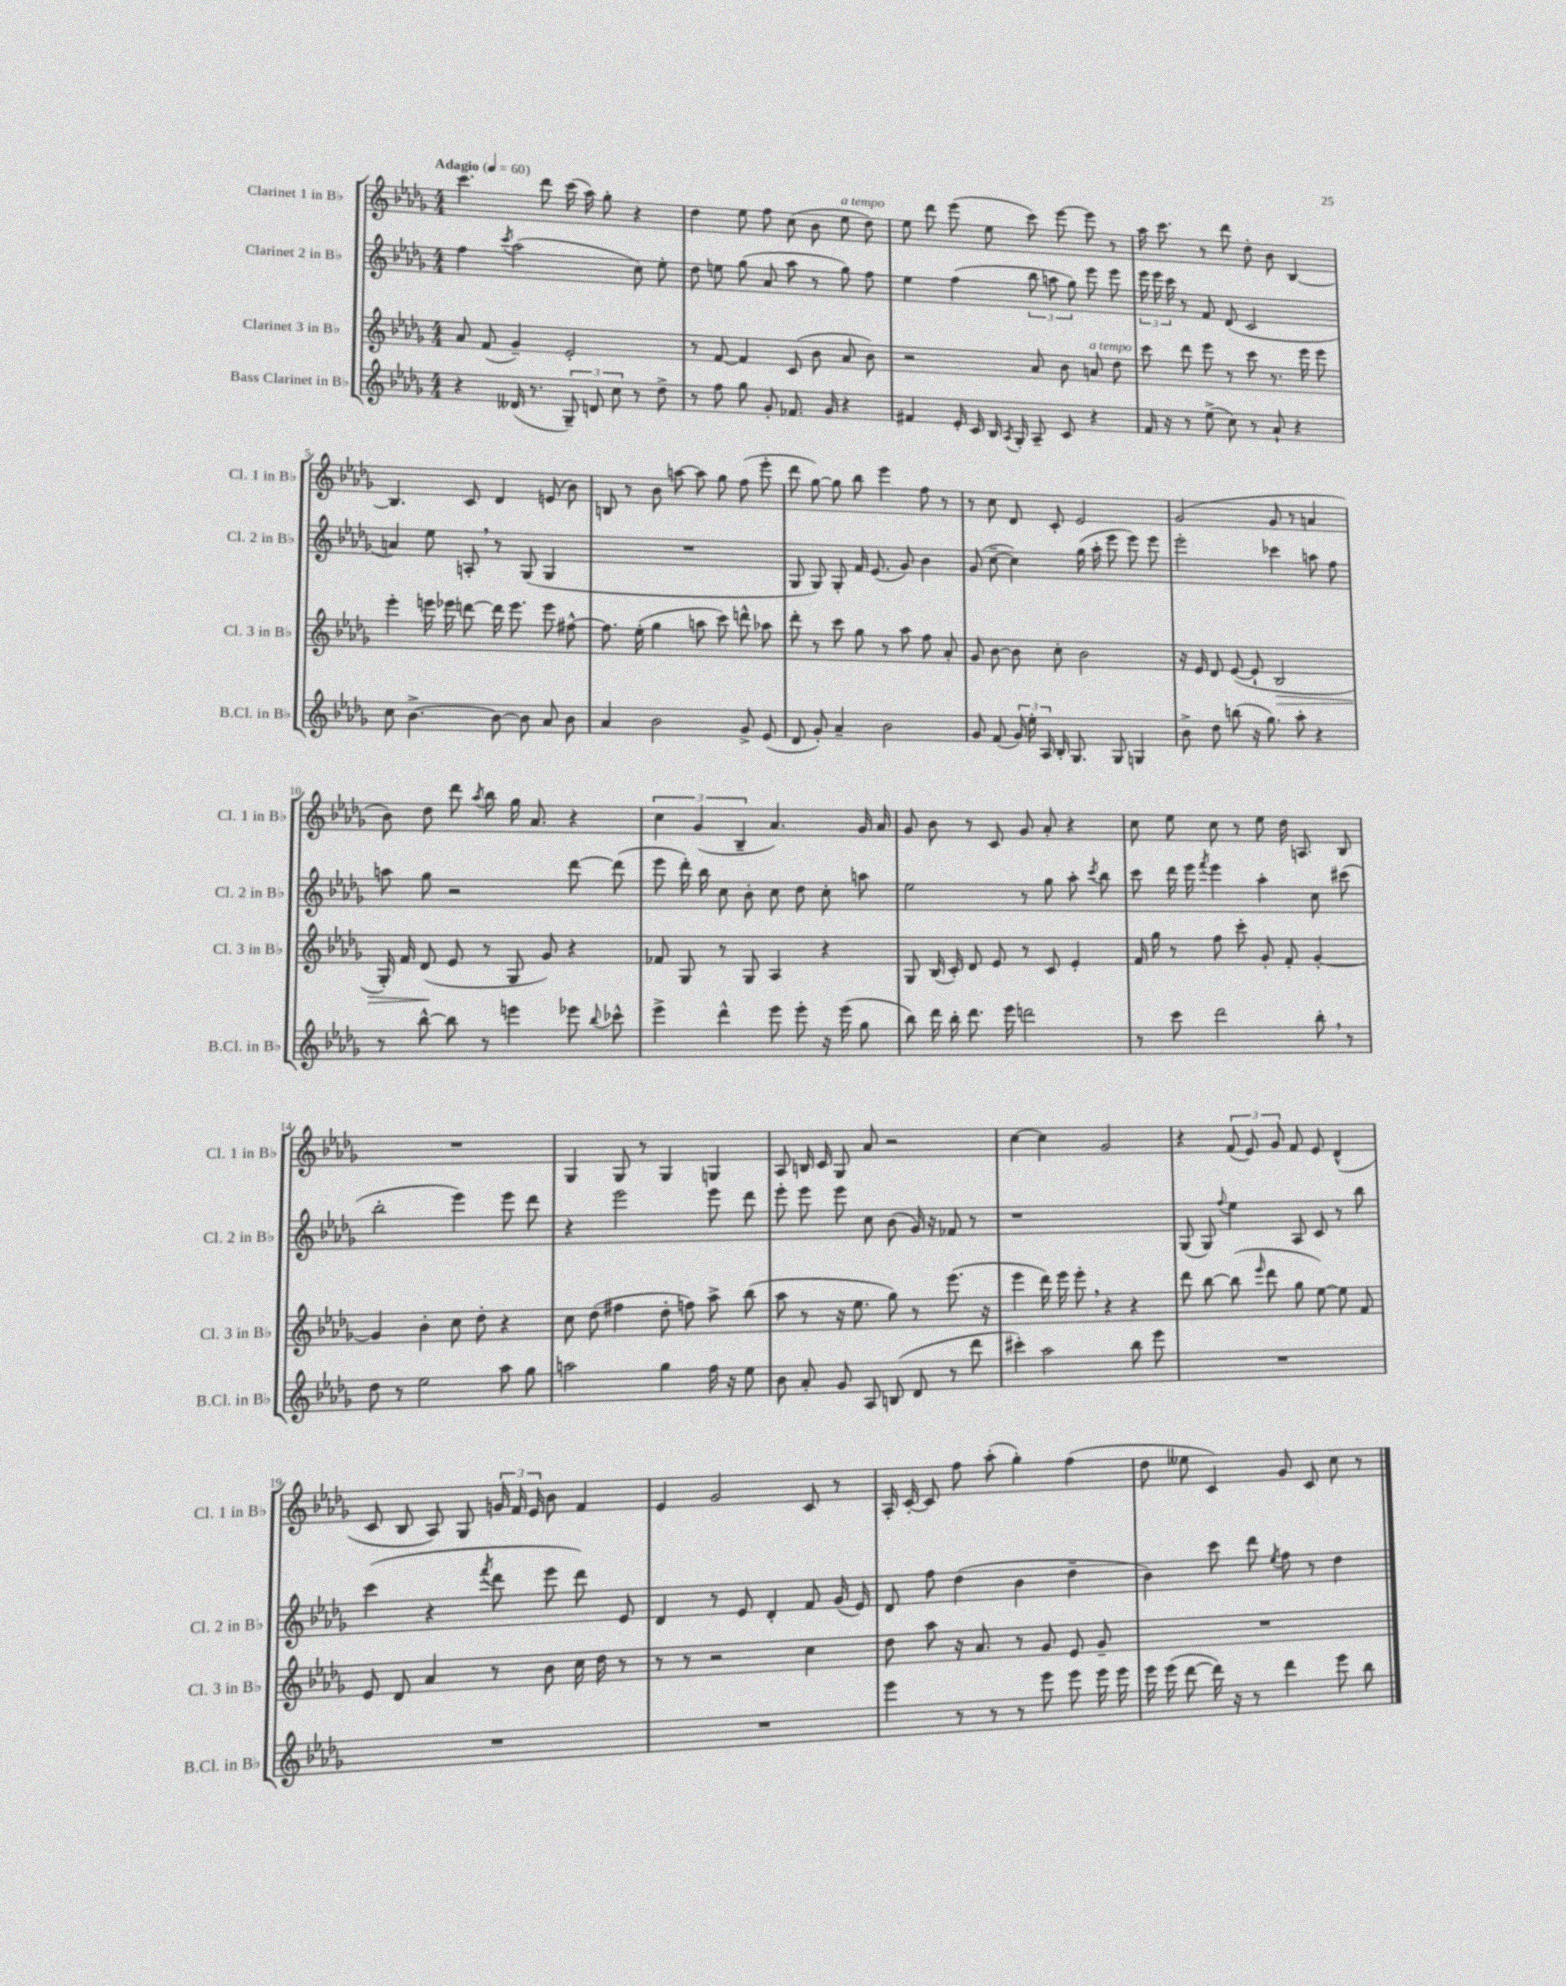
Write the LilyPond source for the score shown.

<<
\new StaffGroup <<
\new Staff = "s0" \with { instrumentName = "Clarinet 1 in Bb" shortInstrumentName = "Cl. 1 in Bb" } {
    \clef treble \key des \major \numericTimeSignature \time 4/4 \tempo "Adagio" 4 = 60
    \autoBeamOff c'''4. des'''8 c'''16( aes''16) ges''8-. r4 |
    des''4 ees''8 f''8 c''8( bes'8 ees''8^\markup { \italic "a tempo" } des''8) |
    ees''8 des'''8 ees'''8( ees''8 c'''8) ees'''8~ ees'''8 r8 |
    aes''16 c'''8. r8 des'''8 des''8-. bes'8 bes4~ |
    bes4. c'8 des'4 e'8( bes'8) |
    b8 r8 bes'8 a''8~ a''8 ges''8 f''8( ees'''8-. |
    des'''8 ges''8~) ges''8 bes''8 ees'''4 f''8 r8 |
    r8 c''8 des'8 c'8-. ees'2 |
    ges'2( ges'8 r8 a'4 |
    bes'8) des''8 des'''8 \acciaccatura { aes''8 } bes''8 ges''16 aes'8. r4 |
    \tuplet 3/2 { c''4 ges'4( bes4-- } aes'4.) ges'16 aes'16 |
    ges'8 bes'8 r8 c'8 ges'8 aes'8-. r4 |
    c''8 ees''8 c''8 r8 ees''8 des''16 a8. bes8 |
    R1 |
    ges4 ges8 r8 ges4 g4 |
    aes8 b16 c'16 ges8 aes'8 r2 |
    c''4~ c''4 ges'2 |
    r4 \tuplet 3/2 { f'8( ees'8) ges'8 } f'8 ees'8 des'4-^( |
    c'8 bes8 aes8) ges8 \tuplet 3/2 { g'16 f'16 ees'16 } bes'8 f'4 |
    ees'4 ges'2 c'8 r8 |
    aes16-. c'16~-. c'8 f''8 aes''8-.( ges''4-.) f''4( |
    des''8 eeses''8 c'4) ges'8 c'8 c''8 r8 \bar "|." |
}
\new Staff = "s1" \with { instrumentName = "Clarinet 2 in Bb" shortInstrumentName = "Cl. 2 in Bb" } {
    \clef treble \key des \major \numericTimeSignature \time 4/4
    \autoBeamOff f''4 \acciaccatura { c'''8 } aes''2( c''8) ees''8-. |
    des''8 e''8 ges''8( aes'8 aes''8 r8 ges''8) f''8 |
    ees''4 f''4( \tuplet 3/2 { bes''8 a''8 ges''8) } ees'''8 ees'''8 |
    \tuplet 3/2 { ees'''16 ees'''16 c'''16 } r8 f'8 des'8( c'2 |
    a'4) ees''8 a8-. \breathe r8 ges8( ges4 |
    R1 |
    ges8 ges8) ges8-. f'16 ees'8.( ges'8) bes'4 |
    ges'8( c''8~-- c''4) ges''16( aes''16-. ees'''8 ees'''8) ees'''8 |
    ees'''2-. ces'''4 a''8 f''8 |
    a''8 ges''8 r2 des'''8~ des'''8( |
    ees'''8 des'''16-.) bes''16 c''8 bes'8-. c''8 des''8 c''8-. a''8 |
    ees''2 r8 ges''8 aes''8-. \acciaccatura { c'''8 } bes''8 |
    c'''8 des'''16 ees'''16 \acciaccatura { f'''8 } ees'''4 aes''4-. c''8 cis'''8( |
    bes''2-. ees'''4) ees'''8 des'''8 |
    r4 ees'''2 ees'''8 des'''8 |
    ees'''8-. ees'''8 ees'''8 c''8 bes'8( ges'16) r16 fes'8 r8 |
    r1 |
    ges8( ges8) \appoggiatura { f''8 } ees''4 aes8 c'8 r8 bes''8 |
    c'''4( r4 \acciaccatura { f'''8 } des'''8 ees'''8 des'''8) ees'8 |
    des'4 r8 ees'8 des'4-. f'8 ges'16( ees'16) |
    des'8 f''8 des''4( bes'4 des''4-- |
    bes'4) c'''8 des'''8 \acciaccatura { ees''8 } f''8 r8 des''4 \bar "|." |
}
\new Staff = "s2" \with { instrumentName = "Clarinet 3 in Bb" shortInstrumentName = "Cl. 3 in Bb" } {
    \clef treble \key des \major \numericTimeSignature \time 4/4
    \autoBeamOff aes'8 f'8( ges'4--) ees'2-. |
    r8 f'8~ f'4 c'8( bes'8 aes'8 bes'8) |
    r2 aes'8 bes'8 a'8^\markup { \italic "a tempo" } des''8 |
    c'''8 des'''8 ees'''8 r8 c'''8 r8. ees'''16 ees'''8 |
    ees'''4-. e'''16 ees'''16 d'''8~ d'''16 ees'''8. ees'''8 fis''8~-^ |
    fis''8. ees''16-.( ges''4 a''8 c'''8) d'''8-^ aes''8 |
    des'''8-. r8 c'''8 ges''8 r8 aes''8 f''8 aes'8-. |
    ges'8 bes'8~ bes'8 c''8-. bes'2 |
    r16 ees'16 des'8 ees'8~( ees'8-! bes2\> |
    ges16-.) f'16 des'8\!( ees'8 r8 ges8 ges'8) r4 |
    fes'8 ges8 r8 ges8 aes4 r4 |
    ges8 bes16( c'16-.) des'8 ees'8 r8 c'8 ees'4-. |
    f'16 ges''16 r8 f''8 c'''8-. ges'8-. f'8-. ges'4~-. |
    ges'4 bes'4-. c''8 des''8-. r4 |
    c''8 des''8( fis''4 des''8-. f''8) aes''8-> bes''8( |
    aes''8 r8 r16 ees''8. ges''8) r8 ees'''8.( r16 |
    ees'''4 des'''16) ees'''16 ees'''8-. \breathe r4 r4 |
    des'''8 bes''8~ bes''8( \grace { ees'''16 } des'''8 ges''8 ees''8~) ees''8 f'8 |
    ees'8 des'8 aes'4 r8 bes'8 c''16 des''16 r8 |
    r8 r8 r2 c''4 |
    des''8 aes''8 r16 aes'8. r8 ges'8 ees'8 ges'8-- |
    R1 \bar "|." |
}
\new Staff = "s3" \with { instrumentName = "Bass Clarinet in Bb" shortInstrumentName = "B.Cl. in Bb" } {
    \clef treble \key des \major \numericTimeSignature \time 4/4
    \autoBeamOff r4 deses'16( r8. \tuplet 3/2 { ges8--) d'8 c''8 } r8 des''8-> |
    r8 f''8 ges''8 ges'8-. fes'8. ges'16 r4 |
    fis'4 ees'16-. c'16 bes16 \acciaccatura { aes8 } ges16-. aes8-- c'8 r4 |
    f'16 r16 r8 ees''8->( c''8) r8 aes'8-! r4 |
    c''8 bes'4.~-> bes'8~ bes'8 aes'8 bes'8 |
    aes'4 bes'2 ges'8-> ees'8( |
    des'8 ges'8-.) aes'4-- bes'2 |
    ges'8 f'8( \tuplet 3/2 { ges'16) ees''16-. aes16 } bes16-. ges8. ges8 g4 |
    bes'8-> des''8 b''8( r16 ges''8.) aes''8-. r4 |
    r8 bes''8~-^ bes''8 r8 e'''4 ees'''8 \appoggiatura { bes''8 } ces'''8-^ |
    ees'''4-> des'''4-^ ees'''8 ees'''8-. r16 ees'''16( ges''8 |
    bes''8) des'''16 bes''16-. des'''8. ees'''16 d'''2 |
    r8 c'''8 des'''2 bes''8-. \breathe r8 |
    des''8 r8 ees''2 aes''8 ges''8 |
    a''2 ges''4 f''16 r16 ees''8 |
    bes'8 aes'8-. ges'8 aes8 b8( des'8 r8 des'''8 |
    cis'''4-.) aes''2 bes''8 ees'''8 |
    R1 |
    R1 |
    R1 |
    ees'''4 r8 r8 r8 ees'''8 ees'''8 ees'''16 ees'''16 |
    ees'''16 ees'''16( des'''8~ des'''16) r16 r8 des'''4 ees'''8 bes''8 \bar "|." |
}
>>
>>
